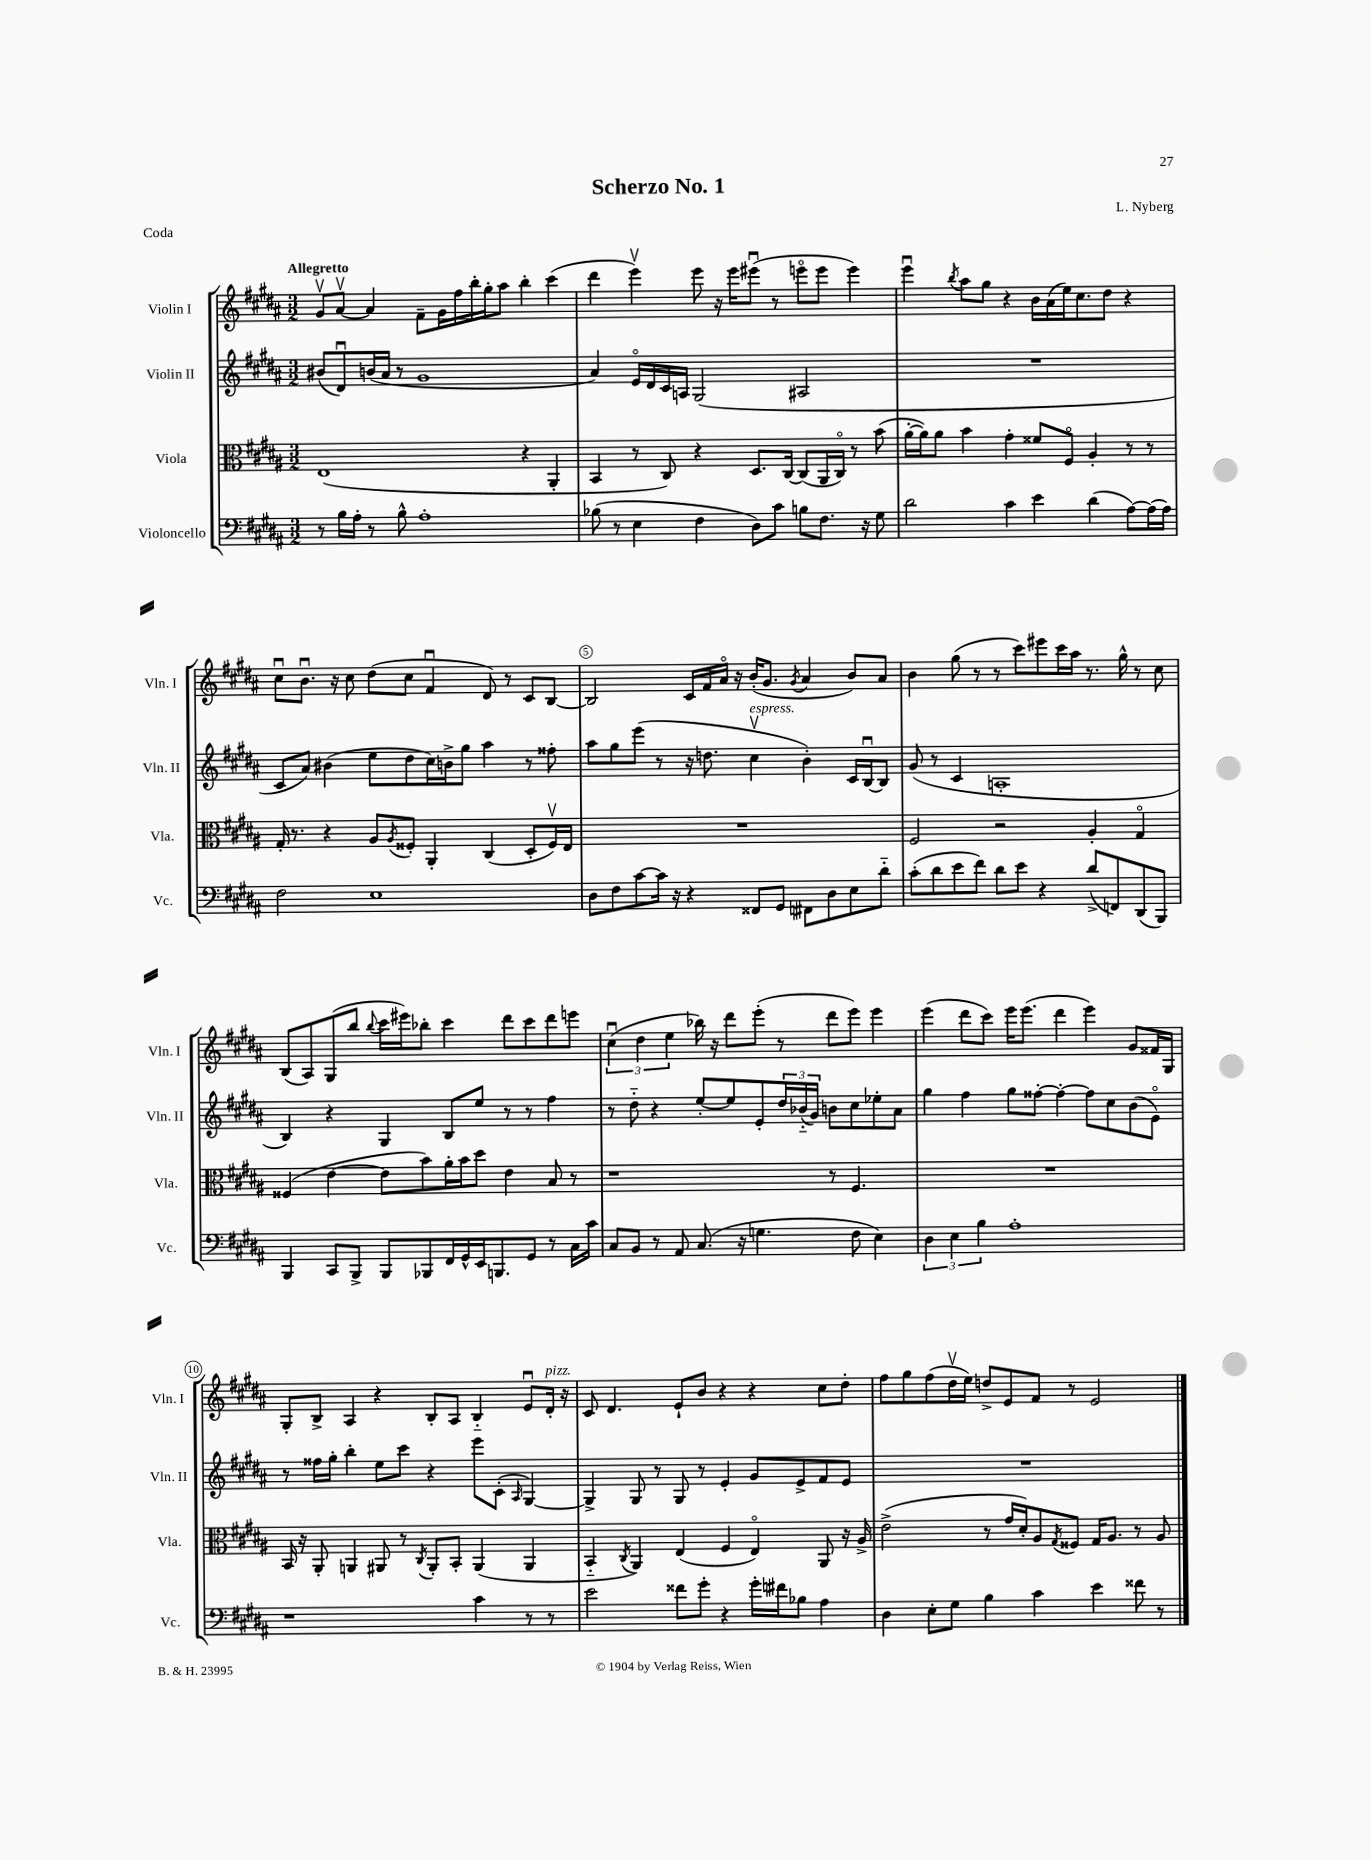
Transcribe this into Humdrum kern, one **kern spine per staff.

**kern	**kern	**kern	**kern
*part4	*part3	*part2	*part1
*staff4	*staff3	*staff2	*staff1
*I"Violoncello	*I"Viola	*I"Violin II	*I"Violin I
*I'Vc.	*I'Vla.	*I'Vln. II	*I'Vln. I
*clefF4	*clefC3	*clefG2	*clefG2
*k[f#c#g#d#a#]	*k[f#c#g#d#a#]	*k[f#c#g#d#a#]	*k[f#c#g#d#a#]
*M3/2	*M3/2	*M3/2	*M3/2
=1	=1	=1	=1
!	!	!	!LO:TX:a:B:t=Allegretto
8r	(1E	(8b#X/L	8g#v/L
16B\LL	.	8d#u/)	[8a#v/J
16A#'\JJ	.	.	.
8r	.	(16bn/L	4a#/]
.	.	16a#/JJ	.
8B^^\	.	8r	.
1A#'	.	1g#	8f#~\L
.	.	.	16g#\L
.	.	.	16ff#\
.	.	.	16bb'\
.	.	.	16gg#'\J
.	.	.	8aa#\J
.	4r	.	4bb'\
.	4AA#'/	.	(4ccc#\
=2	=2	=2	=2
(8B-X\	4BB/	4a#/)	4ddd#\
8r	.	.	.
4E\	8r	16e/LL	4eeev\)
.	.	16d#/	.
.	8C#/)	16c#/	.
.	.	16An/JJ	.
4F#\	4r	(2G#/	8eee\
.	.	.	16r
.	.	.	16eee\KL
8D#\L)	8.D#/L	.	(8eee#Xu\J
8c#\J	.	.	8r
.	[16C#/Jk	.	.
8Bn\L	(8C#/L]	2A#X/	8eeen\L
8.F#\J	16AA#/L	.	8eee\J
.	16C#/JJ)	.	.
.	8r	.	4eee\)
16r	.	.	.
8G#\	(8b\	.	.
=3	=3	=3	=3
2d#\	[16a#'\LL	1.r	4eeeu\
.	16a#\J])	.	.
.	8a#\J	.	.
.	.	.	8qbb/
.	4b\	.	8aa#\L
.	.	.	8gg#\J
4c#\	4g#'\	.	4r
4e\	8f##X/L	.	16b\LL
.	.	.	(16a#\
.	8F#/J	.	16ee\J)
.	.	.	8.cc#\
(4d#\	4A#'/	.	.
.	.	.	8dd#\J
[8A#\L)	8r	.	4r
(16A#\L]	8r	.	.
16A#\JJ)	.	.	.
!!LO:LB:g=z
=4	=4	=4	=4
2F#\	16G#'/	8c#/L	8cc#u\L
.	8.r	.	.
.	.	8a#/J)	8.bu\J
.	4r	(4b#X\	.
.	.	.	16r
.	.	.	8cc#\
1E	8A#/L	8ee\L	(8dd#\L
.	8qA#/	.	.
.	8F##X'/J	8dd#\	8cc#\J
.	4AA#'/	16cc#\L)	4f#u/
.	.	16bn^\J	.
.	.	8gg#\J	.
.	(4C#/	4aa#\	8d#/)
.	.	.	8r
.	8D#'/L	8r	8c#/L
.	16F##v/L)	8ff##X'\	[8B/J
.	16E/JJ	.	.
=5	=5	=5	=5
8D#\L	1.r	8aa#\L	2B/]
8F#\	.	8gg#\	.
[8c#\	.	(8eee\J	.
16c#\Jk]	.	8r	.
16r	.	.	.
4r	.	16r	16c#/LL
.	.	8.ddn\	16f#/
.	.	.	16a#/JJ
.	.	.	16r
!	!	!LO:TX:a:i:t=espress.	!
8FF##X/L	.	4cc#v\	(16b'/KL
.	.	.	8.g#/J
8GG#/J	.	.	.
.	.	.	8qg#/
8FF#X\L	.	4b'\)	4a#/
8D#\	.	.	.
8E\	.	16c#/LL	8b/L)
.	.	[16Bu/J	.
8d#\J	.	8B/J]	8a#/J
=6	=6	=6	=6
(8c#'\L	2F#/	(8g#/	4b\
8d#\	.	8r	.
8e\	.	4c#/	(8gg#\
8f#\J)	.	.	8r
8d#\L	2r	1An'	8r
8e\J	.	.	8ccc#\L)
4r	.	.	8eee#X\
.	.	.	16ccc#\L
.	.	.	16aa#\JJ
(8d#^/L	4A#'/	.	8.r
8FFn/)	.	.	.
.	.	.	16gg#^^\
(8DD#/	4G#/	.	8r
8BBB/J)	.	.	8cc#\
!!LO:LB:g=z
=7	=7	=7	=7
4BBB/	(4F##X/	4B/)	(8B/L
.	.	.	8A#/)
8CC#/L	[4e\	4r	(8G#/
8BBB^/J	.	.	8bb/J
.	.	.	8qqbb/
8BBB/L	8e\L]	4G#/	16ccc#\LL
.	.	.	16eee#X\J)
8BBB-X/	8b\)	.	8bb-X'\J
16FF#/L	16a#'\L	8B/L	4ccc#\
16GG#^^/	16b\J	.	.
16EE/J	8dd#\J	8ee/J	.
8.BBBn/	.	.	.
.	4e\	8r	8ddd#\L
8GG#/J	.	8r	8ccc#\
8r	8B/	4ff#\	8ddd#\
16C#\LL	8r	.	8eeen\J
16c#\JJ	.	.	.
=8	=8	=8	=8
8C#/L	1r	8r	(6cc#u\
8BB/J	.	8dd#\	.
.	.	.	6dd#\
8r	.	4r	.
.	.	.	6ee\
8AA#/	.	.	.
(8.C#/	.	[8ee'/L	16bb-X\)
.	.	.	16r
.	.	8ee/]	8ddd#\L
16r	.	.	.
4.Gn\	.	8e'/	(8eee'\J
.	.	24dd#/L	8r
.	.	(24b-X/	.
.	.	24g#/JJ)	.
.	8r	8bn\L	8ddd#\L
8F#\	4.F#/	8cc#\	8eee\J)
4E\)	.	8ee-X'\	4eee\
.	.	8a#\J	.
=9	=9	=9	=9
6D#\	1.r	4gg#\	(4eee\
6E\	.	.	.
.	.	4ff#\	8ddd#\L
6B\	.	.	.
.	.	.	8ccc#\J)
1A#'	.	8gg#\L	16eee\KL
.	.	.	(8.eee\J
.	.	[8ff##X'\J	.
.	.	4ff##'\_	4ddd#\
.	.	8ff##\L]	4eee\)
.	.	8cc#\	.
.	.	(8b\	8g#/L
.	.	8e\J)	16f##X/L
.	.	.	16G#/JJ
!!LO:LB:g=z
=10	=10	=10	=10
1r	16BB/	8r	8G#'/L
.	16r	.	.
.	8AA#'/	16ff##X\LL	8B^/J
.	.	16gg#'\JJ	.
.	4AAn/	4bb'\	4A#/
.	8AA#X/	8ee\L	4r
.	8r	8ccc#\J	.
.	8qC#/	.	.
.	8AA#'/L	4r	8B'/L
.	8BB'/J	.	8A#/J
4c#\	(4AA#/	8eee\L	4B/
.	.	(8c#'\J	.
.	.	16qqA#/	.
8r	4AA#/	[4G#/)	8eu/L
!	!	!	!LO:TX:a:i:t=pizz.
8r	.	.	16d#'/Jk
.	.	.	16r
=11	=11	=11	=11
2e\	4BB/	4G#^/]	8c#/
.	.	.	4.d#/
.	8qC#/	.	.
.	4AA#/)	8G#/	.
.	.	8r	.
8f##X\L	(4E/	8G#/	8e`/L
8g#'\J	.	8r	8b/J
4r	4F#/	4e'/	4r
16g#'\LL	4E/)	8g#/L	4r
16f#X\J	.	.	.
8B-X\J	.	8e^/	.
4A#\	8AA#/	8f#/	8cc#\L
.	16r	8e/J	8dd#'\J
.	16A#^/	.	.
=12	=12	=12	=12
4D#\	(2e^\	1.r	8ff#\L
.	.	.	8gg#\
8E'\L	.	.	(8ff#\
8G#\J	.	.	16dd#v\L
.	.	.	16ee\JJ)
4B\	8r	.	8ddn^/L
.	16g#/LL	.	8e/
.	16d#'/J)	.	.
4c#\	8A#/	.	8f#/J
.	8qG#/	.	.
.	8F##X/J	.	8r
4e\	16G#/KL	.	2e/
.	8.A#/J	.	.
8f##X\	8r	.	.
8r	8A#/	.	.
==	==	==	==
*-	*-	*-	*-
